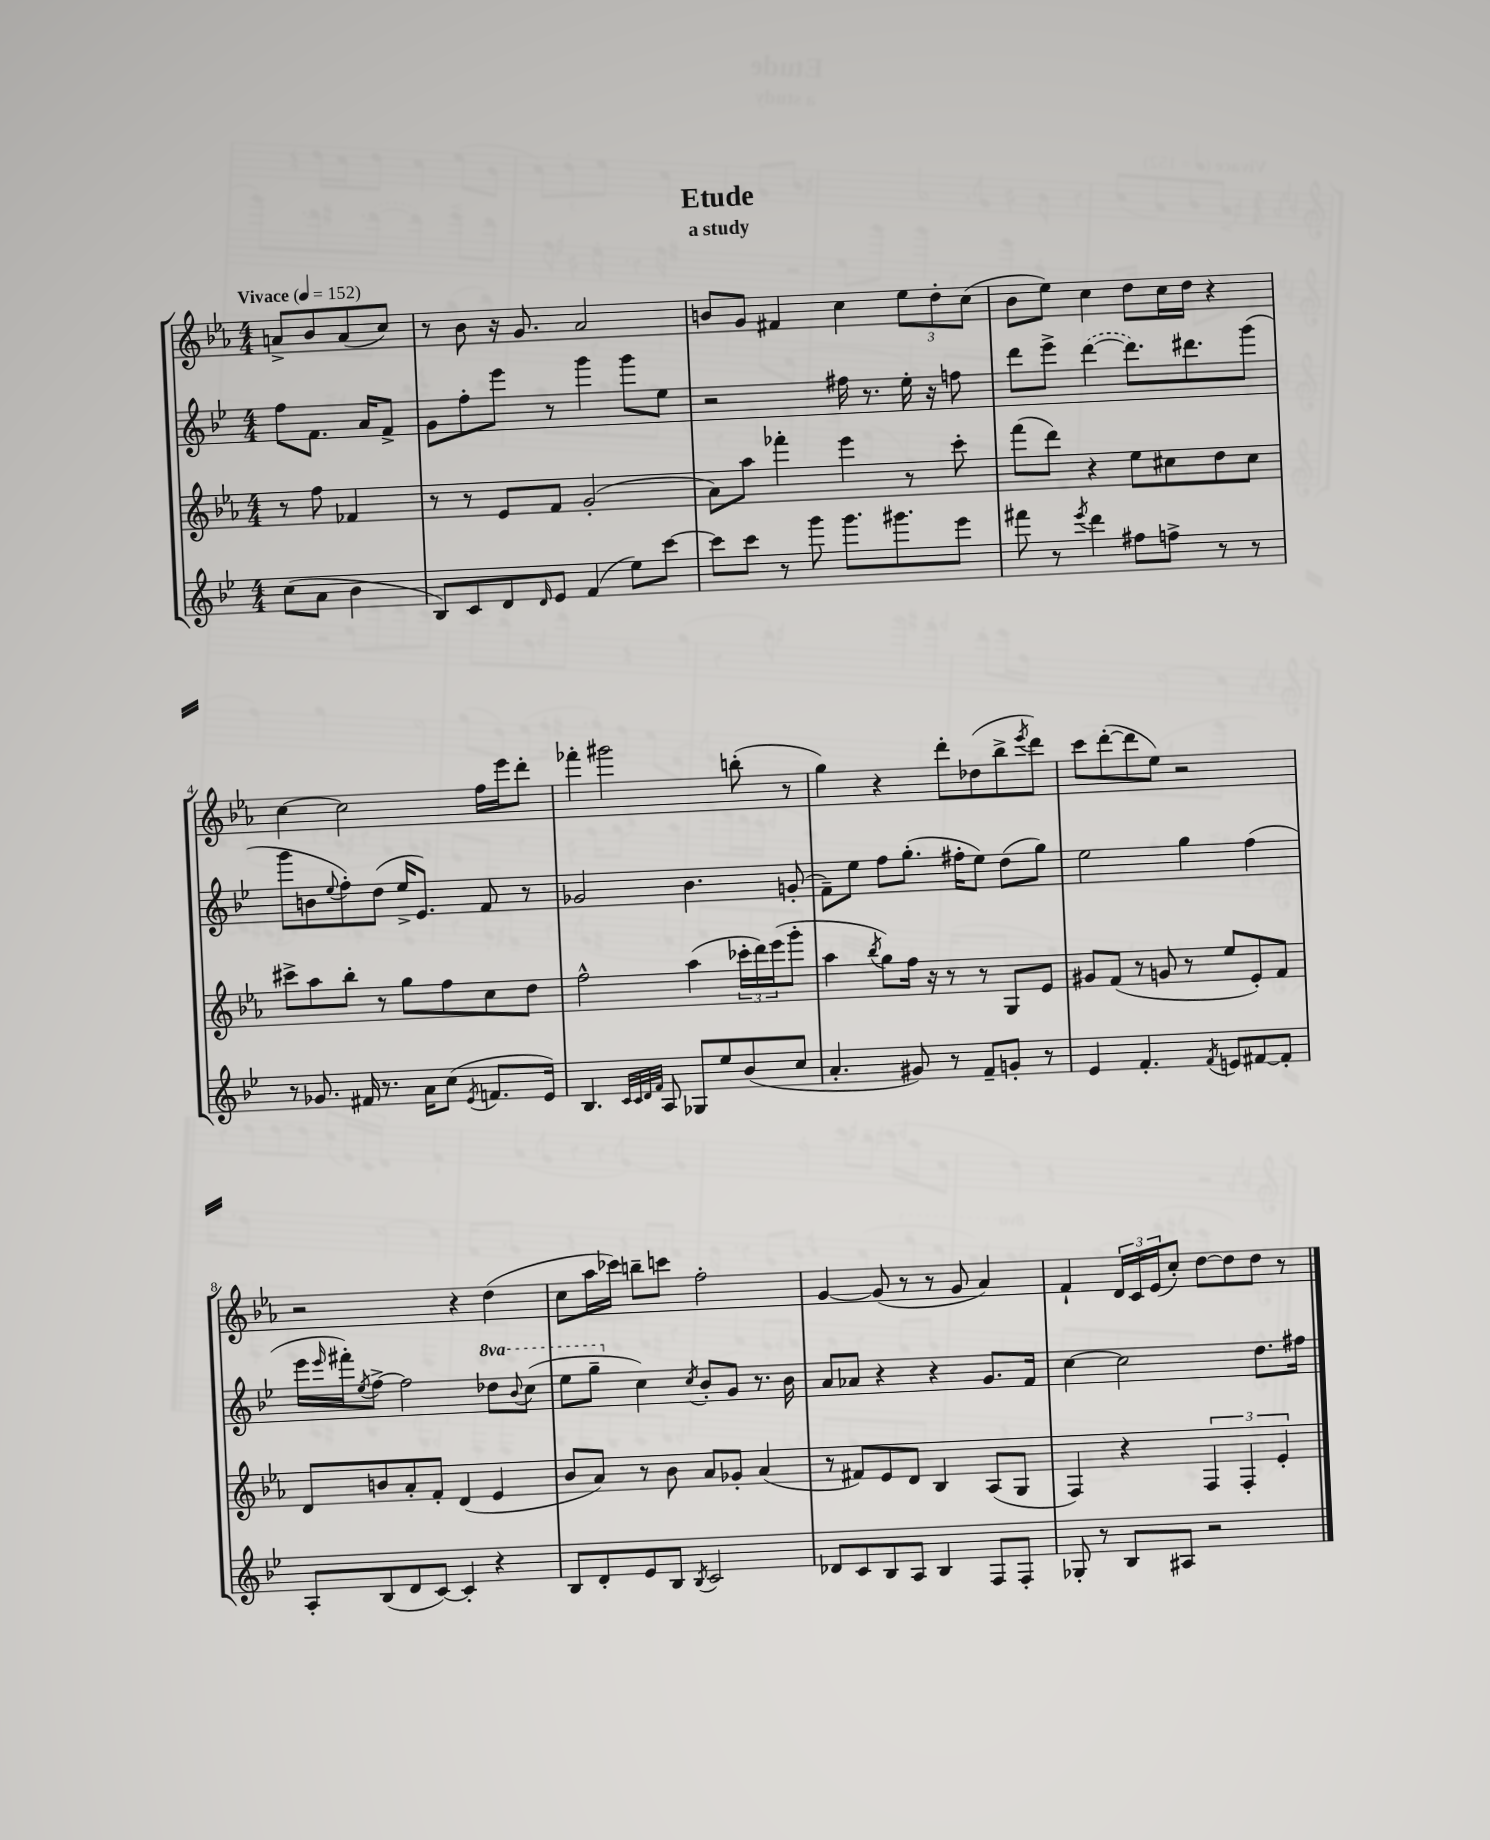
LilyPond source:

\header { title = "Etude" subtitle = "a study" }
<<
\new StaffGroup <<
\new Staff = "s0" {
    \clef treble \key ees \major \numericTimeSignature \time 4/4 \partial 2 \tempo "Vivace" 4 = 152
    a'8-> bes'8 a'8( c''8) |
    r8 bes'8 r16 g'8. aes'2 |
    b'8 g'8 fis'4 c''4 \tuplet 3/2 { ees''8 d''8-. c''8( } |
    bes'8 ees''8) c''4 d''8 c''16 d''16 r4 |
    c''4~ c''2 f''16 ees'''16 d'''8-. |
    fes'''4-. gis'''2 b''8-.( r8 |
    g''4) r4 d'''8-. des''8( bes''8-> \acciaccatura { ees'''8 } d'''8) |
    c'''8 d'''8~-.( d'''8 ees''8) r2 |
    r2 r4 d''4( |
    c''8 aes''16 ces'''16) b''8-- c'''8 f''2-. |
    g'4~ g'8( r8 r8 g'8 aes'4) |
    f'4-! \tuplet 3/2 { d'16 c'16 ees'16( } c''8-.) d''8~ d''8 d''8 r8 \bar "|." |
}
\new Staff = "s1" {
    \clef treble \key bes \major \numericTimeSignature \time 4/4 \set Staff.ottavationMarkups = #ottavation-simple-ordinals \partial 2
    f''8 f'8. a'16 f'8-> |
    g'8 f''8-. ees'''8 r8 g'''4 g'''8 ees''8 |
    r2 fis''16 r8. ees''16-. r16 f''8 |
    d'''8 ees'''8-> \once \slurDashed d'''4~( d'''8.) dis'''8. g'''8( |
    g'''8 b'8 \appoggiatura { ees''8 } f''8-.) d''8( ees''16-> ees'8.) f'8 r8 |
    ges'2 bes'4. g'8-.( |
    f'8--) ees''8 f''8 g''8.-.( fis''16-. ees''8) d''8( g''8) |
    ees''2 g''4 f''4( |
    ees'''16 \grace { ees'''16 } fis'''16-.) \acciaccatura { ees''8 } f''8~-> f''2 \ottava #1 des'''8 \appoggiatura { bes''8 } c'''8( |
    ees'''8 g'''8-- \ottava #0 c''4) \acciaccatura { c''8 } bes'8-. g'8 r8. bes'16 |
    a'8 aes'8 r4 r4 g'8. f'16 |
    c''4~ c''2 d''8. fis''16 \bar "|." |
}
\new Staff = "s2" {
    \clef treble \key ees \major \numericTimeSignature \time 4/4 \partial 2
    r8 f''8 fes'4 |
    r8 r8 ees'8 f'8 g'2-.( |
    aes'8) aes''8 fes'''4-. ees'''4 r8 c'''8-. |
    f'''8( d'''8) r4 ees''8 cis''8 d''8 cis''8 |
    cis'''8-> aes''8 bes''8-. r8 g''8 f''8 c''8 d''8 |
    f''2-^ aes''4( \tuplet 3/2 { ces'''16-. d'''16) ees'''16( } g'''8-. |
    aes''4 \acciaccatura { bes''8 } g''8) f''16 r16 r8 r8 g8 ees'8 |
    gis'8 f'8( r8 g'8 r8 ees''8 ees'8-.) f'8 |
    d'8 b'8 aes'8-. f'8-. d'4( ees'4 |
    bes'8 aes'8) r8 bes'8 aes'8 ges'8-. aes'4( |
    r8 fis'8) ees'8 d'8 bes4 aes8( g8 |
    f4) r4 \tuplet 3/2 { f4 f4-. ees'4-. } \bar "|." |
}
\new Staff = "s3" {
    \clef treble \key bes \major \numericTimeSignature \time 4/4 \partial 2
    c''8( a'8 bes'4 |
    bes8) c'8 d'8 \grace { d'16 } ees'8 f'4( ees''8) c'''8~ |
    c'''8 c'''8 r8 g'''8 g'''8. gis'''8. ees'''8 |
    fis'''8 r8 \acciaccatura { ees'''8 } d'''4 fis''8 f''8-> r8 r8 |
    r8 ges'8. fis'16 r8. a'16 c''8( \acciaccatura { ees'8 } f'8. ees'16) |
    bes4. \grace { c'32 c'32 d'32 f'32 } a8 ges8 ees''8 bes'8( c''8 |
    a'4.-. gis'8) r8 f'8-- g'8-. r8 |
    ees'4 f'4.-. \acciaccatura { f'8 } e'8 fis'8~ fis'8-. |
    a8-. bes8( d'8 c'8~) c'4-. r4 |
    bes8 d'8-. ees'8 bes8 \acciaccatura { bes8 } c'2 |
    des'8 c'8 bes8 a8 bes4 f8 f8-. |
    ges8-. r8 bes8 ais8 r2 \bar "|." |
}
>>
>>
